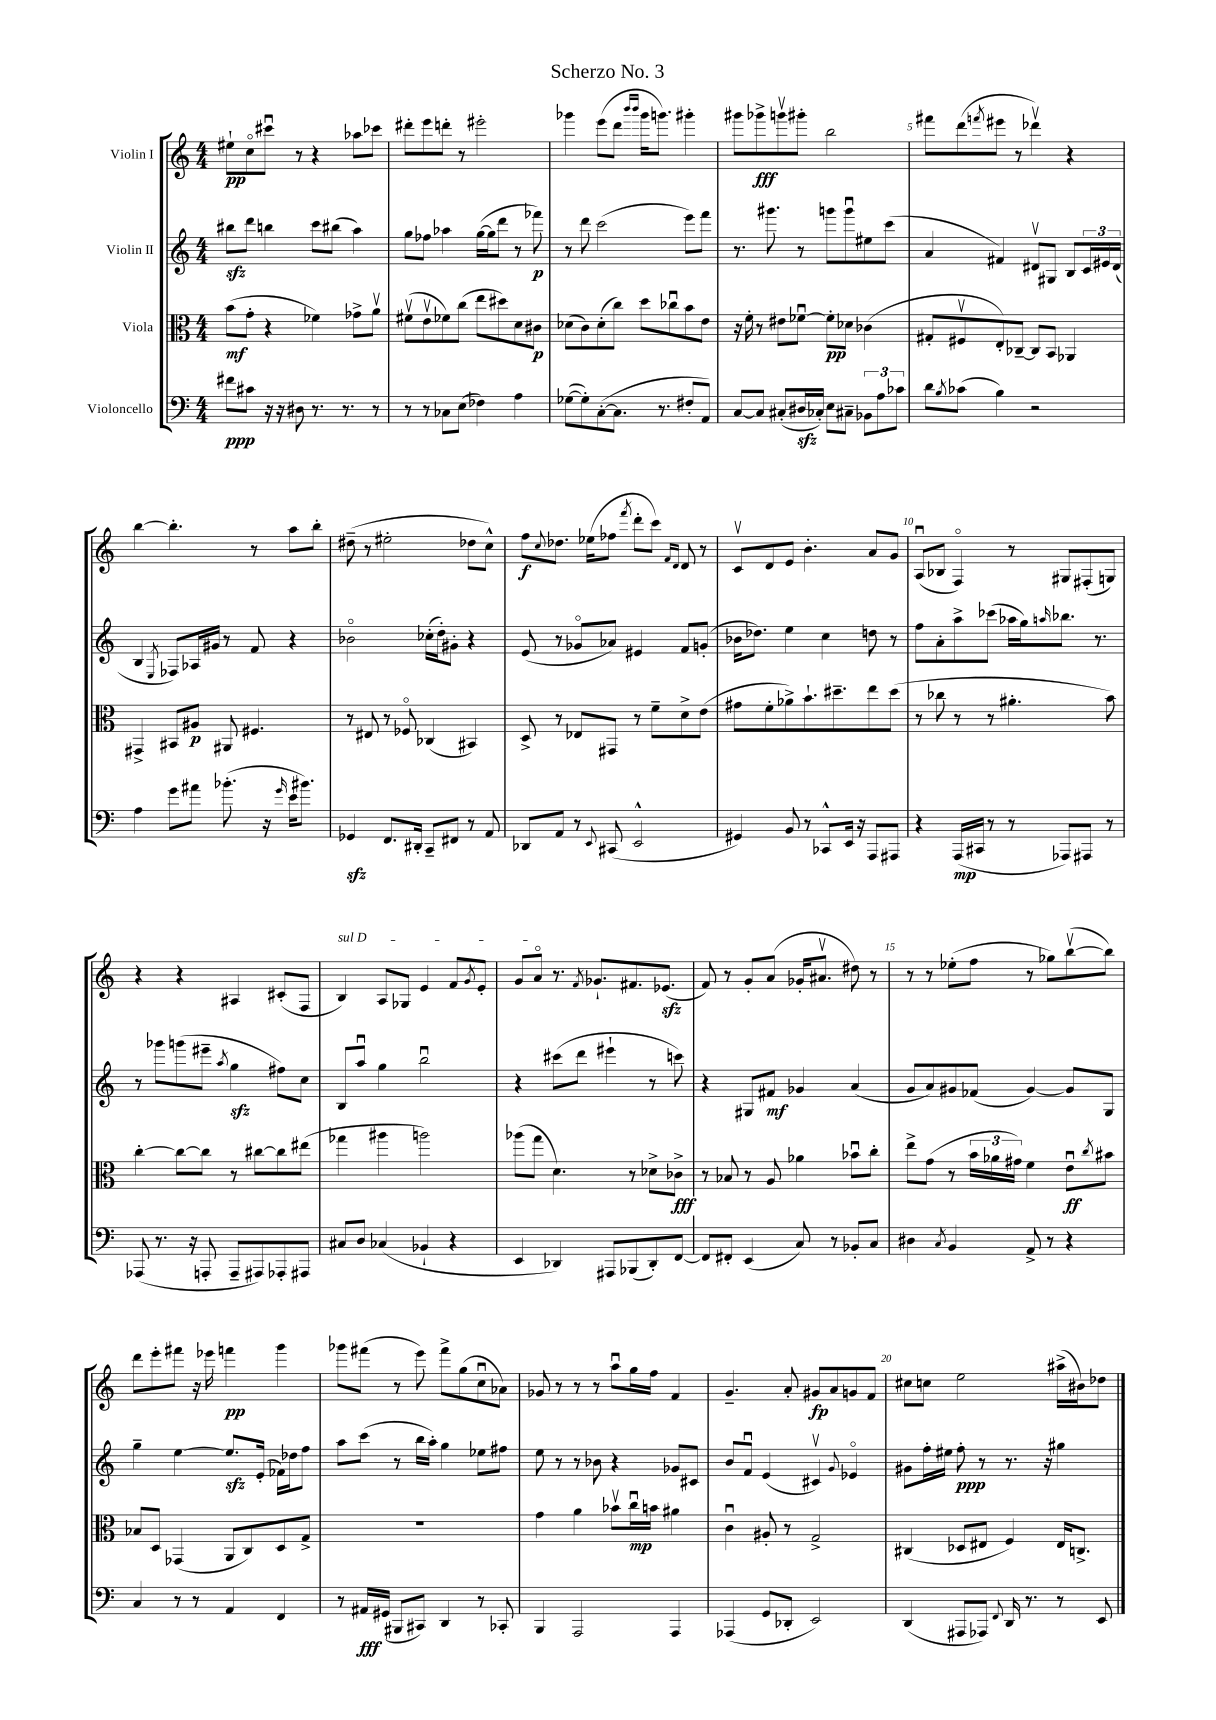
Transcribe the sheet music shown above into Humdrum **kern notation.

**kern	**dynam	**kern	**dynam	**kern	**dynam	**kern	**dynam
*part4	*part4	*part3	*part3	*part2	*part2	*part1	*part1
*staff4	*staff4	*staff3	*staff3	*staff2	*staff2	*staff1	*staff1
*I"Violoncello	*	*I"Viola	*	*I"Violin II	*	*I"Violin I	*
*clefF4	*	*clefC3	*	*clefG2	*	*clefG2	*
*k[]	*	*k[]	*	*k[]	*	*k[]	*
*M4/4	*	*M4/4	*	*M4/4	*	*M4/4	*
=1	=1	=1	=1	=1	=1	=1	=1
8f#X\L	ppp	(8b\L	mf	8bb#Xzz\L	.	8ee#X`\L	pp
8c#X\J	.	8g'\J	.	8ddd\J	.	8cc\	.
16r	.	4r	.	4bbn\	.	8ccc#Xu\J	.
16r	.	.	.	.	.	.	.
8D#X\	.	.	.	.	.	8r	.
8.r	.	4f-X\)	.	8ccc\L	.	4r	.
.	.	.	.	(8bb#X\J	.	.	.
8.r	.	.	.	.	.	.	.
.	.	8g-X^\L	.	4aa\)	.	8aa-X\L	.
8r	.	8av\J	.	.	.	8ccc-X\J	.
=2	=2	=2	=2	=2	=2	=2	=2
8r	.	(8f#Xv\L	.	8gg\L	.	8ddd#X'\L	.
8r	.	8ev\	.	8ff-X\J	.	8eee\	.
8C-X\L	.	8f-X\)	.	4aa-X\	.	8dddn'\J	.
(8E\J	.	(8cc\J	.	.	.	8r	.
4F-X\)	.	8ee\L	.	([16gg\LL	.	2eee#X'\	.
.	.	.	.	16gg\J]	.	.	.
.	.	8dd#X\)	.	8ddd\J	.	.	.
4A\	.	8d\	.	8r	.	.	.
.	.	8c#X\J	p	8fff-X\)	p	.	.
=3	=3	=3	=3	=3	=3	=3	=3
([8G-X\L	.	(8d-X\L	.	8r	.	4ggg-X\	.
8G-'\])	.	8c\)	.	8ddd\	.	.	.
([8C'\	.	(8d-'\	.	(2ccc\	.	(8eee\L	.
8.C\J]	.	8cc\J)	.	.	.	8ddd\J	.
.	.	.	.	.	.	16qqbbb/LL	.
.	.	.	.	.	.	16qqbbb/JJ	.
.	.	8dd\L	.	.	.	16ggg-\KL	.
8.r	.	.	.	.	.	8.gggn\J)	.
.	.	8cc-Xu\	.	.	.	.	.
8F#X'/L	.	8b\	.	8eee\L)	.	4ggg#X'\	.
8AA/J)	.	8e\J	.	8fff\J	.	.	.
=4	=4	=4	=4	=4	=4	=4	=4
[8C/L	.	16r	.	8.r	.	8ggg#X\L	.
.	.	16f'\	.	.	.	.	.
8C/J]	.	8r	.	.	.	8ggg-X^\	fff
.	.	.	.	8.ggg#X\	.	.	.
(8C#X'/L	.	8e#X\L	.	.	.	8gggnv\	.
16D#Xzz/L	.	[8f-Xu\J	.	8r	.	8ggg#X'\J	.
16C-X'/JJ)	.	.	.	.	.	.	.
8E\L	.	8f-'\L]	pp	8gggn\L	.	2bb\	.
8C#X~\J	.	8d-X\J	.	8gggu\	.	.	.
12BB-X\L	.	(4c-X\	.	8ee#X\	.	.	.
12A\	.	.	.	.	.	.	.
.	.	.	.	(8ccc\J	.	.	.
12c-X\J	.	.	.	.	.	.	.
=5	=5	=5	=5	=5	=5	=5	=5
8d\L	.	8G#X'/L	.	4a/	.	8fff#X\L	.
8qB/	.	.	.	.	.	.	.
(8c-X\J	.	8F#Xv/	.	.	.	(8ddd\	.
.	.	.	.	.	.	8qfffn/	.
4B\)	.	8E'/)	.	4f#X/)	.	8eee#X\J	.
.	.	[8C-X~/J	.	.	.	8r	.
2r	.	8C-/L]	.	8d#Xv/L	.	4ddd-Xv\)	.
.	.	8BB/J	.	8G#X/J	.	.	.
.	.	4AA-X/	.	8B/L	.	4r	.
.	.	.	.	24c/L	.	.	.
.	.	.	.	24e#X/	.	.	.
.	.	.	.	(24d#/JJ	.	.	.
!!LO:LB:g=z
=6	=6	=6	=6	=6	=6	=6	=6
4A\	.	4GG#X^/	.	4B/	.	[4bb\	.
.	.	.	.	8qE/	.	.	.
8g\L	.	8BB#X/L	.	8F-X/L)	.	4.bb'\]	.
8a#X\J	.	8A#X/J	p	16A-X/L	.	.	.
.	.	.	.	16g#X/JJ	.	.	.
(8.b-X'\	.	8AA#X/	.	8r	.	.	.
.	.	4.F#X/	.	8f/	.	8r	.
16r	.	.	.	.	.	.	.
16qqg/	.	.	.	.	.	.	.
16e\KL	.	.	.	4r	.	8aa\L	.
8.b#X\J)	.	.	.	.	.	.	.
.	.	.	.	.	.	8bb'\J	.
=7	=7	=7	=7	=7	=7	=7	=7
4GG-Xzz/	.	8r	.	2b-X\	.	(8dd#X~\	.
.	.	8E#X/	.	.	.	8r	.
8.FF/L	.	8r	.	.	.	2ee#X'\	.
.	.	8F-X/	.	.	.	.	.
16DD#X'/Jk	.	.	.	.	.	.	.
8CC~/L	.	(4C-X/	.	(16cc-X'\LL	.	.	.
.	.	.	.	16dd'\J)	.	.	.
8FF#X/J	.	.	.	8g#X'\J	.	.	.
8r	.	4BB#X/)	.	4r	.	8dd-X\L	.
8AA/	.	.	.	.	.	8cc^^\J)	.
=8	=8	=8	=8	=8	=8	=8	=8
8DD-X/L	.	8D^/	.	(8e/	.	8ff\L	f
.	.	.	.	.	.	8qqcc/	.
8AA/J	.	8r	.	8r	.	8.dd-X\J	.
8r	.	8E-X/L	.	8g-X/L	.	.	.
.	.	.	.	.	.	(16ee-X\KL	.
8qqEE/	.	.	.	.	.	.	.
(8CC#X/	.	8GG#X/J	.	8a-X/J)	.	8ff-X\J	.
.	.	.	.	.	.	8qfff/	.
2EE^^/	.	8r	.	4e#X/	.	8ddd'\L	.
.	.	8f~\L	.	.	.	8ccc\J)	.
.	.	.	.	.	.	16qqf/LL	.
.	.	.	.	.	.	16qqd/JJ	.
.	.	8d^\	.	8f/L	.	8d/	.
.	.	(8e\J	.	(8gn'/J	.	8r	.
=9	=9	=9	=9	=9	=9	=9	=9
4GG#X/)	.	8g#X\L	.	16b-X\KL	.	8cv/L	.
.	.	.	.	8.dd-X\J)	.	.	.
.	.	8f'\	.	.	.	8d/	.
8BB/	.	8a-X^\)	.	4ee\	.	8e/J	.
8r	.	8.b`\	.	.	.	4.b'\	.
8CC-X^^/L	.	.	.	4cc\	.	.	.
.	.	8.dd#X~\	.	.	.	.	.
16EE/Jk	.	.	.	.	.	.	.
16r	.	.	.	.	.	.	.
8AAA/L	.	8ee\	.	8ddn\	.	8a/L	.
8AAA#X/J	.	(8dd#\J	.	8r	.	8g/J	.
=10	=10	=10	=10	=10	=10	=10	=10
4r	.	8r	.	8ff\L	.	(8Au/L	.
.	.	8cc-X\	.	8a'\	.	8B-X/J	.
(16AAA/LL	mp	8r	.	8aa^\	.	4F/)	.
16CC#X/JJ	.	.	.	.	.	.	.
8r	.	8r	.	(8ccc-X\J	.	.	.
8r	.	4.a#X'\	.	16aa-X\LL	.	8r	.
.	.	.	.	16gg\J)	.	.	.
.	.	.	.	16qqaan/	.	.	.
8AAA-X/L)	.	.	.	8.bb-X\J	.	8G#X/L	.
8AAA#X/J	.	.	.	.	.	(8F#X'/	.
.	.	.	.	8.r	.	.	.
8r	.	8b\)	.	.	.	8Gn/J)	.
!!LO:LB:g=z
=11	=11	=11	=11	=11	=11	=11	=11
(8AAA-X/	.	[4cc'\	.	8r	.	4r	.
8.r	.	.	.	8ggg-X\L	.	.	.
.	.	8cc\L_	.	(8gggn\	.	4r	.
16r	.	.	.	.	.	.	.
8AAAn'/	.	8cc\J]	.	8eee#X~\J	.	.	.
.	.	.	.	8qaa/	.	.	.
8AAA~/L	.	8r	.	4ggzz\	.	4A#X/	.
8AAA#X/)	.	[8cc#X\L	.	.	.	.	.
8AAA-X'/	.	8cc#\]	.	8ff#X\L)	.	(8c#X'/L	.
8AAA#X/J	.	(8ee#X\J	.	8cc\J	.	8F/J	.
=12	=12	=12	=12	=12	=12	=12	=12
!	!	!	!	!	!	!LO:TX:a:i:t=sul D	!
8C#X/L	.	4gg-X\	.	8B/L	.	4B/)	.
8D/J	.	.	.	8aau/J	.	.	.
(4C-X/	.	4aa#X\	.	4gg\	.	8A/L	.
.	.	.	.	.	.	8G-X/J	.
4BB-X`/	.	2aan\)	.	2bbu\	.	4e/	.
4r	.	.	.	.	.	8f/L	.
.	.	.	.	.	.	8qg/	.
.	.	.	.	.	.	8e'/J	.
=13	=13	=13	=13	=13	=13	=13	=13
4EE/	.	(8aa-X\L	.	4r	.	8g/L	.
.	.	8gg\J	.	.	.	8a/J	.
4DD-X/)	.	4.d\)	.	(8ccc#X\L	.	8.r	.
.	.	.	.	8ddd\J	.	.	.
.	.	.	.	.	.	8qf/	.
.	.	.	.	.	.	8.g-X`/L	.
8AAA#X/L	.	.	.	4eee#X`\	.	.	.
(8BBB-X/	.	8r	.	.	.	8.f#X/	.
8DD-'/)	.	8d-X^\L	.	8r	.	.	.
.	.	.	.	.	.	(8.e-Xzz/J	.
[8FF/J	.	8c-X^\J	fff	8cccn\)	.	.	.
=14	=14	=14	=14	=14	=14	=14	=14
8FF/L]	.	8r	.	4r	.	8f/)	.
8FF#X'/J	.	8B-X/	.	.	.	8r	.
(4EE/	.	8r	.	8G#X/L	.	8g'/L	.
.	.	8A/	.	8f#X/J	mf	(8a/J	.
8C/)	.	4a-X\	.	4g-X/	.	16g-X'/KL	.
.	.	.	.	.	.	8.a#Xv/J	.
8r	.	.	.	.	.	.	.
8BB-X'/L	.	8b-Xu\L	.	(4a/	.	8dd#X\)	.
8C/J	.	8cc'\J	.	.	.	8r	.
=15	=15	=15	=15	=15	=15	=15	=15
4D#X\	.	8ee^\L	.	8g/L	.	8r	.
.	.	(8g\J	.	8a/)	.	8r	.
8qC/	.	.	.	.	.	.	.
4BB/	.	8r	.	8g#X/	.	(8ee-X'\L	.
.	.	24b\LL	.	(8f-X/J	.	8ff\J	.
.	.	24a-X\	.	.	.	.	.
.	.	24g#X\JJ)	.	.	.	.	.
8AA^/	.	4f\	.	[4g#/)	.	8r	.
8r	.	.	.	.	.	8gg-X\L)	.
4r	.	8eu\L	ff	8g#/L]	.	([8bbv\	.
.	.	8qcc/	.	.	.	.	.
.	.	8b#X\J	.	8G/J	.	8bb\J])	.
!!LO:LB:g=z
=16	=16	=16	=16	=16	=16	=16	=16
4C/	.	8B-X/L	.	4gg~\	.	8ddd\L	.
.	.	8D/J	.	.	.	8eee'\	.
8r	.	(4GG-X/	.	[4ee\	.	8fff#X\J	.
8r	.	.	.	.	.	16r	.
.	.	.	.	.	.	16eee-X\	.
4AA/	.	8AA/L	.	8.eezz/L]	.	4fffn\	pp
.	.	8C/)	.	.	.	.	.
.	.	.	.	(16e'/Jk	.	.	.
4FF/	.	8D/	.	16f-X\LL)	.	4ggg\	.
.	.	.	.	16dd-X\J	.	.	.
.	.	8G^/J	.	8ff\J	.	.	.
=17	=17	=17	=17	=17	=17	=17	=17
8r	.	1r	.	8aa\L	.	8ggg-X\L	.
16AA#X/LL	fff	.	.	(8ccc\J	.	(8fff#X\J	.
(16GG#X/JJ	.	.	.	.	.	.	.
8BBB#X/L	.	.	.	8r	.	8r	.
8CC#X/J)	.	.	.	16bb\LL	.	8eee\)	.
.	.	.	.	16aa'\JJ)	.	.	.
4DD/	.	.	.	4gg\	.	8fff#^\L	.
.	.	.	.	.	.	(8gg\	.
8r	.	.	.	8ee-X\L	.	8ccu\	.
8CC-X'/	.	.	.	8ff#X\J	.	8a-X\J)	.
=18	=18	=18	=18	=18	=18	=18	=18
4BBB/	.	4g\	.	8ee\	.	8g-X/	.
.	.	.	.	8r	.	8r	.
2AAA/	.	4a\	.	8r	.	8r	.
.	.	.	.	8b-X\	.	8r	.
.	.	8b-Xv\L	.	4r	.	8aau\L	.
.	.	16ccu\L	mp	.	.	16gg\L	.
.	.	16bn\JJ	.	.	.	16ff\JJ	.
4AAA/	.	4a#X\	.	8g-X/L	.	4f/	.
.	.	.	.	8c#X/J	.	.	.
=19	=19	=19	=19	=19	=19	=19	=19
(4AAA-X/	.	4cu\	.	8b/L	.	4.g~/	.
.	.	.	.	8fu/J	.	.	.
8GG/L	.	8A#X'/	.	(4e/	.	.	.
8DD-X'/J	.	8r	.	.	.	8a'/	.
2EE/)	.	2G^/	.	4c#Xv/)	.	8g#X/L	fp
.	.	.	.	.	.	8a/	.
.	.	.	.	8qqg/	.	.	.
.	.	.	.	4e-X/	.	8gn/	.
.	.	.	.	.	.	8f/J	.
=20	=20	=20	=20	=20	=20	=20	=20
(4DD/	.	(4C#X/	.	8g#X\L	.	8cc#X\L	.
.	.	.	.	16ff'\L	.	8ccn\J	.
.	.	.	.	16ee#X\JJ	.	.	.
8AAA#X/L	.	8D-X/L	.	8ff'\	ppp	2ee\	.
8AAA-X/J)	.	8E#X/J	.	8r	.	.	.
8qqFF/	.	.	.	.	.	.	.
16DD/	.	4F/)	.	8.r	.	.	.
8.r	.	.	.	.	.	.	.
.	.	.	.	16r	.	.	.
8r	.	16E#/KL	.	4gg#X\	.	(16aa#X^\LL	.
.	.	8.Cn^/J	.	.	.	16b#X\J)	.
8EE/	.	.	.	.	.	8dd-X\J	.
==	==	==	==	==	==	==	==
*-	*-	*-	*-	*-	*-	*-	*-
